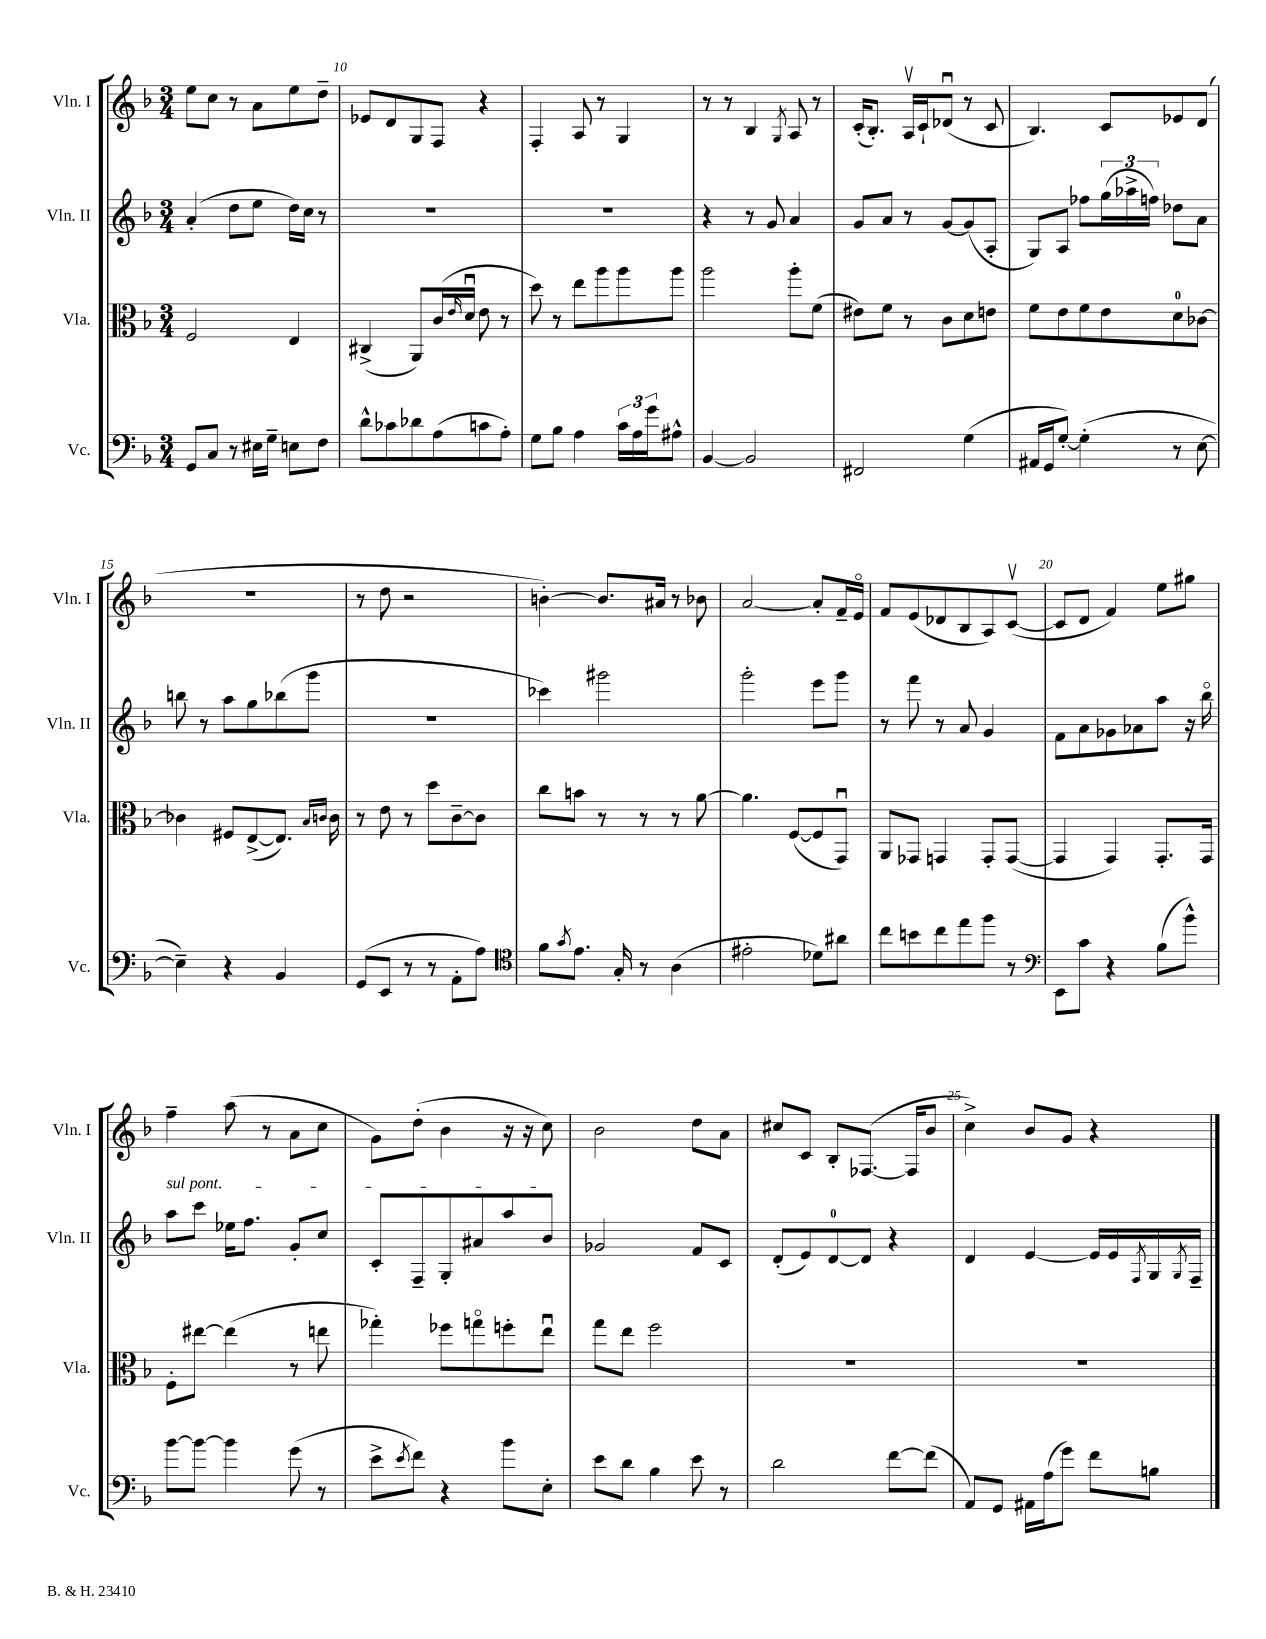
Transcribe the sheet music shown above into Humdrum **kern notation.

**kern	**kern	**kern	**kern
*part4	*part3	*part2	*part1
*staff4	*staff3	*staff2	*staff1
*I"Vc.	*I"Vla.	*I"Vln. II	*I"Vln. I
*I'Vc.	*I'Vla.	*I'Vln. II	*I'Vln. I
*clefF4	*clefC3	*clefG2	*clefG2
*k[b-]	*k[b-]	*k[b-]	*k[b-]
*M3/4	*M3/4	*M3/4	*M3/4
=9	=9	=9	=9
8GG/L	2F/	(4a'/	8ee\L
8C/J	.	.	8cc\J
8r	.	8dd\L	8r
16E#X\LL	.	8ee\J	8a\L
16G~\JJ	.	.	.
8En\L	4E/	16dd\LL)	8ee\
.	.	16cc\JJ	.
8F\J	.	8r	8dd~\J
=10	=10	=10	=10
8d^^\L	(4C#X^/	2.r	8e-X/L
8c-X\	.	.	8d/
8d-X\	8AA/L)	.	8G/
(8A\	(16c/L	.	8F/J
.	16qqe/	.	.
.	16du/JJ	.	.
8cn\	8e\	.	4r
8A'\J)	8r	.	.
=11	=11	=11	=11
8G\L	8dd\)	2.r	4F'/
8B-\J	8r	.	.
4A\	8ee\L	.	8A/
.	8aa\	.	8r
24c\LL	8aa\	.	4G/
24A\	.	.	.
24g\J	.	.	.
8A#X^^\J	8aa\J	.	.
=12	=12	=12	=12
[4BB-/	2aa\	4r	8r
.	.	.	8r
2BB-/]	.	8r	4B-/
.	.	8g/	.
.	.	.	8qG/
.	8aa'\L	4a/	8A/
.	(8f\J	.	8r
=13	=13	=13	=13
2FF#X/	8e#X\L)	8g/L	(16c'/KL
.	.	.	8.B-'/J)
.	8f\J	8a/J	.
.	8r	8r	16Av/LL
.	.	.	16c`/J
.	8c\L	[8g/L	(8d-Xu/J
(4G\	8d\	(8g/]	8r
.	8en\J	8A'/J	8c/
=14	=14	=14	=14
16AA#X/LL	8f\L	8G/L)	4.B-/)
16GG/J	.	.	.
[8G'/J)	8e\	8A/J	.
(4G'\]	8f\	8ff-X\L	.
.	8e\	(24gg\L	8c/L
.	.	24aa-X^\	.
.	.	24ffn\JJ)	.
8r	8d\	8dd-X\L	8e-X/
[8E\	[8c-X\J	8a\J	(8d/J
!!LO:LB:g=z
=15	=15	=15	=15
4E~\])	4c-X\]	8bbn\	2.r
.	.	8r	.
4r	8F#X/L	8aa\L	.
.	([8E^/	8gg\	.
4BB-/	8.E/J])	(8bb-X\	.
.	.	8ggg\J	.
.	16qqB-/LL	.	.
.	16qqcn/JJ	.	.
.	16c\	.	.
=16	=16	=16	=16
(8GG/L	8r	2.r	8r
8EE/J	8e\	.	8dd\
8r	8r	.	2r
8r	8dd\L	.	.
8AA'\L	[8c~\	.	.
8A\J)	8c\J]	.	.
=17	=17	=17	=17
*clefC4	*	*	*
8f\L	8cc\L	4ccc-X\)	[4bn'\)
8qg/	.	.	.
8.e\J	8bn\J	.	.
.	8r	2ggg#X\	8.b/L]
16G'/	.	.	.
8r	8r	.	.
.	.	.	16a#X/Jk
(4A\	8r	.	8r
.	[8a\	.	8b-X\
=18	=18	=18	=18
2e#X'\	4.a\]	2ggg'\	[2a/
.	([8F/L	.	.
8d-X\L)	8F/]	8eee\L	8a'/L]
8a#X\J	8GGu/J)	8ggg\J	16f~/L
.	.	.	16e/JJ
=19	=19	=19	=19
8cc\L	8AA/L	8r	8f/L
8bn\	8GG-X/J	8fff\	(8e/
8cc\	4GGn/	8r	8d-X/
8ee\	.	8a/	8B-/
8ff\J	8GG'/L	4g/	8A/)
8r	([8GG/J	.	([8cv/J
=20	=20	=20	=20
*clefF4	*	*	*
8EE\L	4GG/]	8f\L	8c/L]
8c\J	.	8a\	8d/J
4r	4GG/)	8g-X\	4f/)
.	.	8a-X\	.
(8B-\L	8.GG'/L	8aa\J	8ee\L
8b-^^\J)	.	16r	8gg#X\J
.	16GG/Jk	16bb-\	.
!!LO:LB:g=z
=21	=21	=21	=21
!	!	!LO:TX:a:i:t=sul pont.	!
[8b-\L	8F'\L	8aa\L	4ff~\
8b-\J_	[8ee#X\J	8ccc\J	.
4b-\]	(4ee#\]	16ee-X\KL	(8aa\
.	.	8.ff\J	.
.	.	.	8r
(8g\	8r	8g'/L	8a\L
8r	8een\	8cc/J	8cc\J
=22	=22	=22	=22
8e^\L	4gg-X'\)	8c'/L	8g\L)
8qe/	.	.	.
8f\J)	.	8F~/	(8dd'\J
4r	8ff-X\L	8G'/	4b-\
.	8ggn\	8a#X/	.
8b-\L	8ffn'\	8aa/	16r
.	.	.	16r
8E'\J	8eeu\J	8b-/J	8cc\)
=23	=23	=23	=23
8e\L	8gg\L	2g-X/	2b-\
8d\J	8ee\J	.	.
4B-\	2ff\	.	.
8e\	.	8f/L	8dd\L
8r	.	8c/J	8a\J
=24	=24	=24	=24
2d\	2.r	(8d'/L	8cc#X/L
.	.	8e/)	8c/J
.	.	[8d/	8B-'/L
.	.	8d/J]	([8.F-X/J
[8f\L	.	4r	.
.	.	.	16F-/KL]
(8f\J]	.	.	8b-/J
=25	=25	=25	=25
8AA/L)	2.r	4d/	4cc^\)
8GG/J	.	.	.
16AA#X\LL	.	[4e/	8b-/L
(16A\J	.	.	.
8g\J)	.	.	8g/J
8f\L	.	16e/LL]	4r
.	.	16e/	.
.	.	8qF/	.
8Bn\J	.	16G/	.
.	.	8qG/	.
.	.	16F~/JJ	.
==	==	==	==
*-	*-	*-	*-
